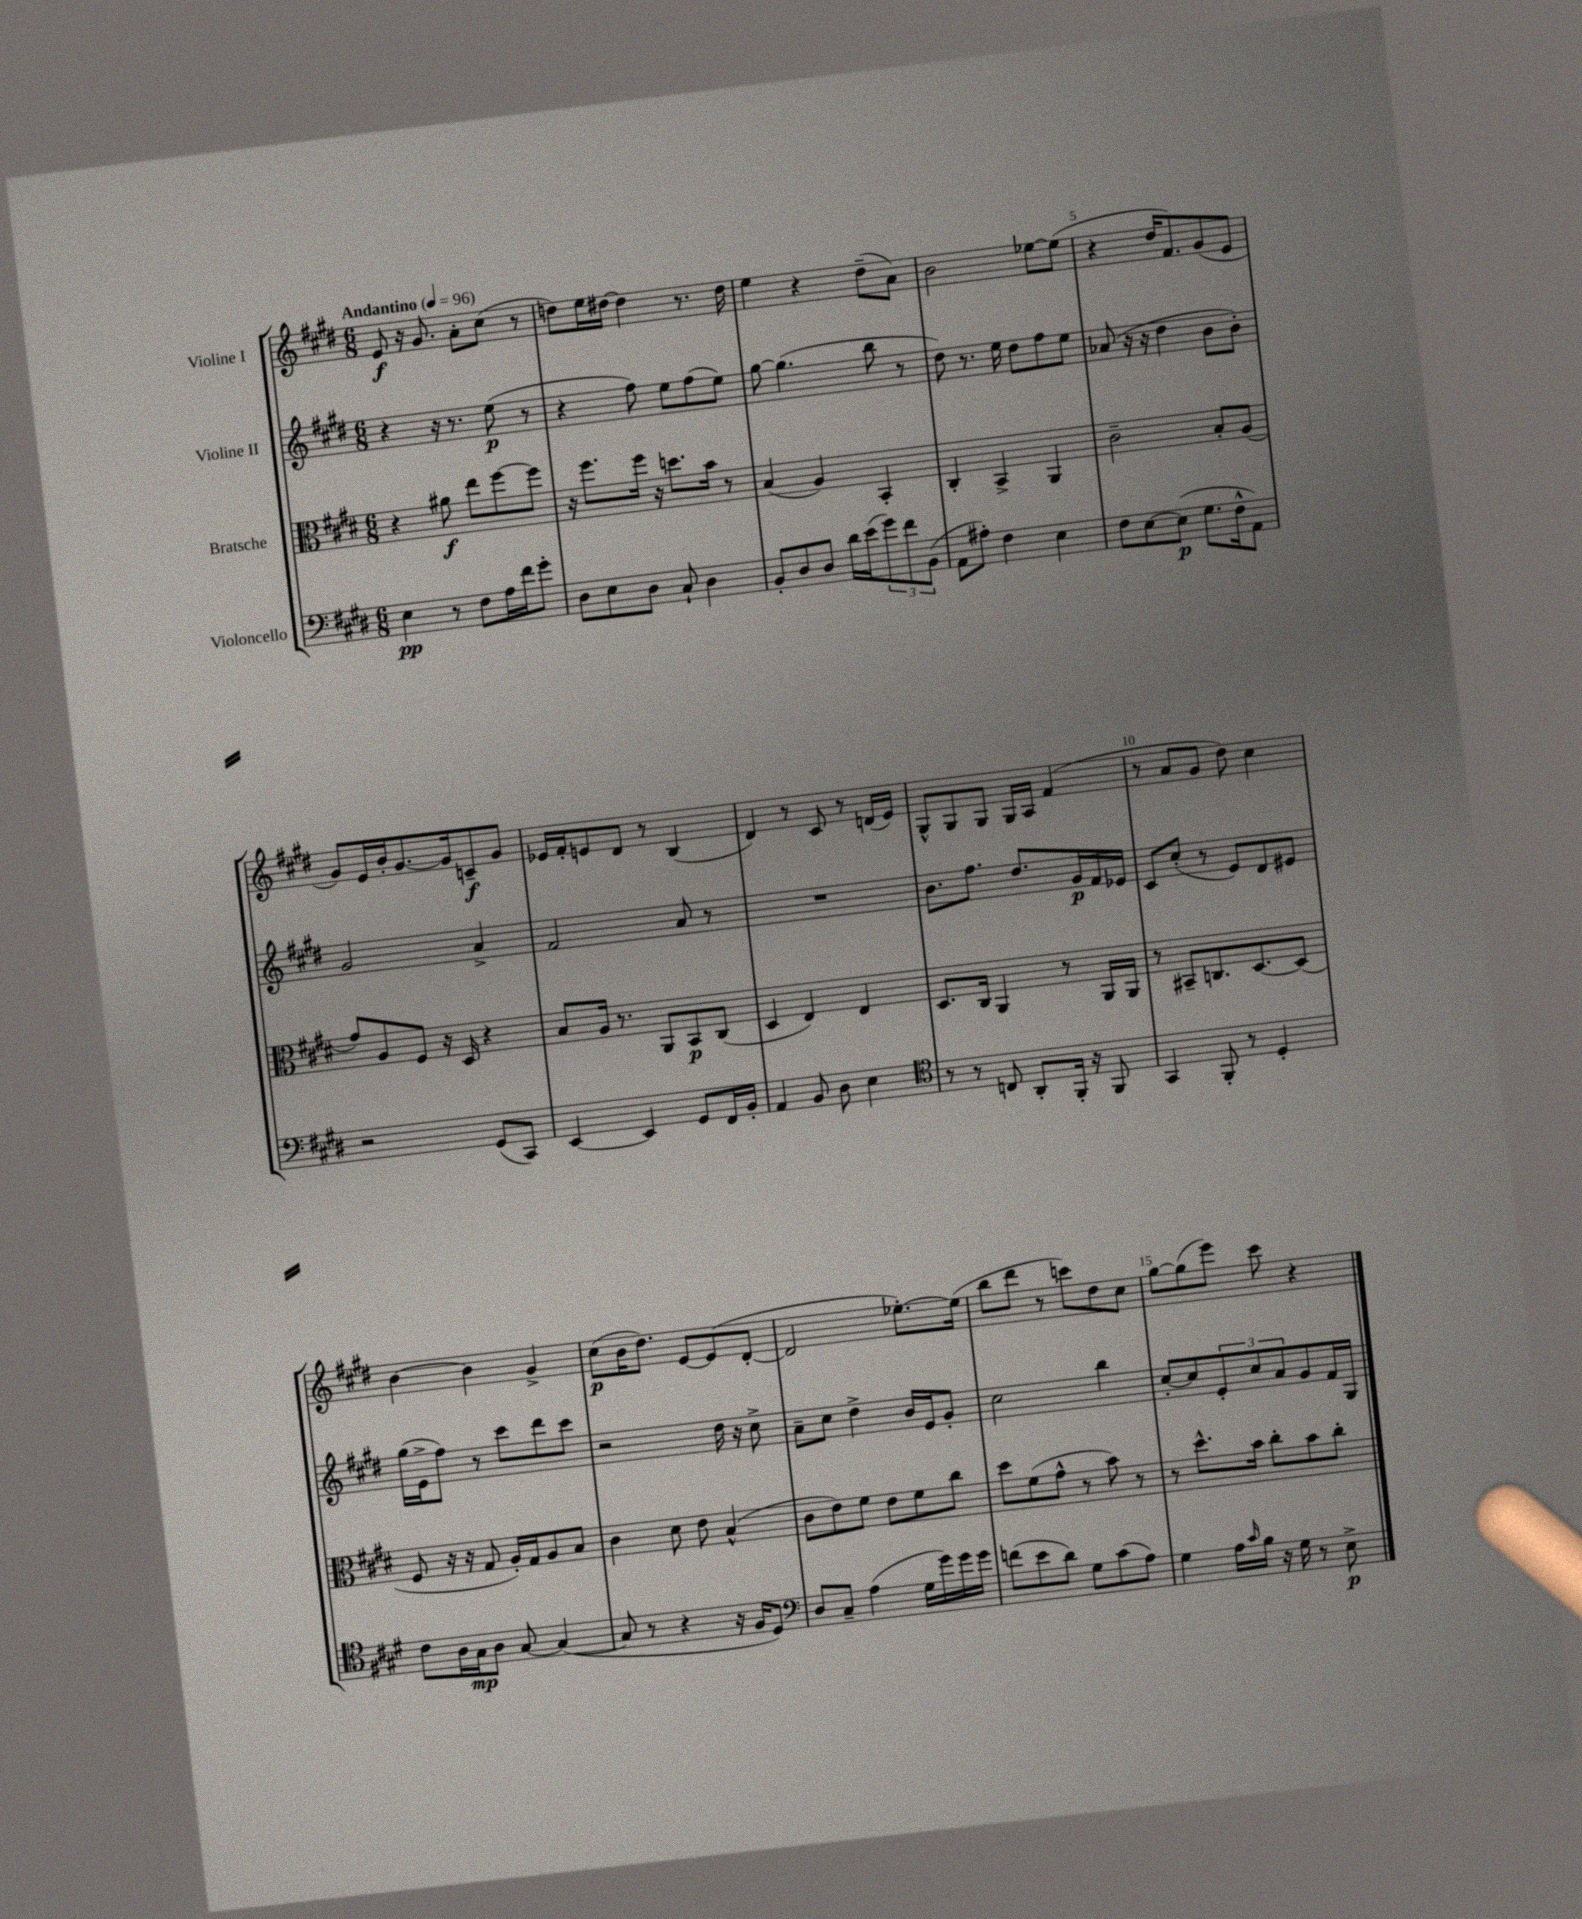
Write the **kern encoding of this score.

**kern	**kern	**kern	**kern
*staff4	*staff3	*staff2	*staff1
*clefF4	*clefC3	*clefG2	*clefG2
*k[f#c#g#d#]	*k[f#c#g#d#]	*k[f#c#g#d#]	*k[f#c#g#d#]
*M6/8	*M6/8	*M6/8	*M6/8
*MM96	*MM96	*MM96	*MM96
4E	4r	4r	8e
.	.	.	16r
.	.	.	8.g#
8r	8a#	16r	.
.	.	8.r	.
8F#	8ee	.	8a'
16A	[8ff#	(8ee	(8cc#
16f#	.	.	.
8g#'	8ff#]	8r	8r
=	=	=	=
8D#	16r	4r	8dd)
.	8.ff#	.	.
8E	.	.	16ee
.	.	.	[16dd#
8D#	16ff#	8ff#)	4dd#]
.	16r	.	.
8C#`	8.dd	8ee	.
4D#	.	(8ff#	8.r
.	16b	.	.
.	8r	8ee)	.
.	.	.	16dd#
=	=	=	=
8BB'	(4B	[8gg#	4ee
8D#	.	(4.gg#]	.
8D#	4A)	.	4r
16d#	.	.	.
(16e	.	.	.
12g#)	4BB'	8bb	(8dd#~
12f#	.	.	.
.	.	8r	8a)
(12BB	.	.	.
=	=	=	=
8AA	4C#'	8dd#)	2b
8A#')	.	8.r	.
4F#	4BB^	.	.
.	.	16ee	.
.	.	8dd#	.
4E	4AA	8ff#	[8ee-
.	.	8ee	(8ee-]
=	=	=	=
8F#	2c#~	(8a-	4r
[8E	.	16r	.
.	.	16r	.
(8E]	.	4dd#	16dd#
.	.	.	8.f#)
8.G#	.	.	.
.	8B'	8b	(8g#
16F#^^	.	.	.
8AA)	(8A	8b')	8e
=	=	=	=
2r	8g#)	2g#	8g#)
.	8A	.	16e
.	.	.	16b'
.	8F#	.	[8.g#
.	16r	.	.
.	16D#	.	16g#]
(8GG#	4r	4a^	8c~
8CC#)	.	.	8g#
=	=	=	=
[4EE	8B	2f#	16e-
.	.	.	16f#'
.	16A	.	8e
.	8.r	.	.
4EE]	.	.	8d#
.	8AA	.	8r
8GG#	8BB	8a	(4B
16FF#	(8C#	8r	.
16BB'	.	.	.
=	=	=	=
4AA	4D#	2.r	4d#)
8BB	4E)	.	8r
8D#	.	.	8c#
4E	4E	.	8r
.	.	.	(16d
.	.	.	16e)
=	=	=	=
*clefC4	*	*	*
8r	8.D#	8.b	8G#^^
8r	.	.	8G#
.	16C#	8.ff#	.
8C	4AA	.	8G#
8AA'	.	8.dd#	16G#
.	.	.	16A
16FF#'	8r	.	(4f#
16r	.	16g#	.
8FF#	16AA	16f#	.
.	16AA	16e-	.
=	=	=	=
4GG#	8r	8c#	8r
.	8BB#~	(8cc#'	8a
8FF#'	8.C	8r	8g#
8r	.	8e)	8dd#)
.	[8.D#	.	.
4D#'	.	8d#	4cc#
.	(8D#]	8e#	.
=	=	=	=
8c#	8F#	(16gg#	[4b
.	.	16e^	.
16A	16r	8ff#)	.
16G#	16r	.	.
8A	8G#	8r	4b]
[8G#	16A')	8ccc#	.
.	16G#	.	.
(4G#_	8A	8ddd#	4g#^
.	8B	8ccc#	.
=	=	=	=
8G#]	4c#	2r	(8cc#
8r	.	.	16b
.	.	.	8.dd#)
4r	8d#	.	.
.	8e	.	[8e
16r	(4B^^	16dd#	(8e]
16F#	.	16r	.
8D#)	.	8cc#^	[8d#'
=	=	=	=
*clefF4	*	*	*
8D#	8c#	8a~	2d#]
8C#~	8e)	8cc#	.
(4A	8f#	4dd#^	.
.	8e	.	.
16G#	8f#	16b	[8.ee-')
16g#)	.	16e	.
16g#	8cc#	8g#'	.
16g#	.	.	(16ee-]
=	=	=	=
(8f	8dd#	2cc#	8bb
8e	(8f#	.	8ddd#
8d#)	8g#^^	.	8r
8G#	8r	.	8ccc)
(8c#	8b)	4bb	8dd#
8A)	8r	.	8cc#
=	=	=	=
4G#	8r	[8cc#'	[8gg#
.	8.dd#^^	8cc#]	(8gg#]
16A	.	12e'	8eee)
16qqc#	.	.	.
16B	16b	.	.
.	.	12cc#	.
16r	8cc#'	.	8ccc#
.	.	12a	.
16G#	.	.	.
8r	8b	8g#	4r
8E^	8cc#'	16f#	.
.	.	16G#	.
==	==	==	==
*-	*-	*-	*-
